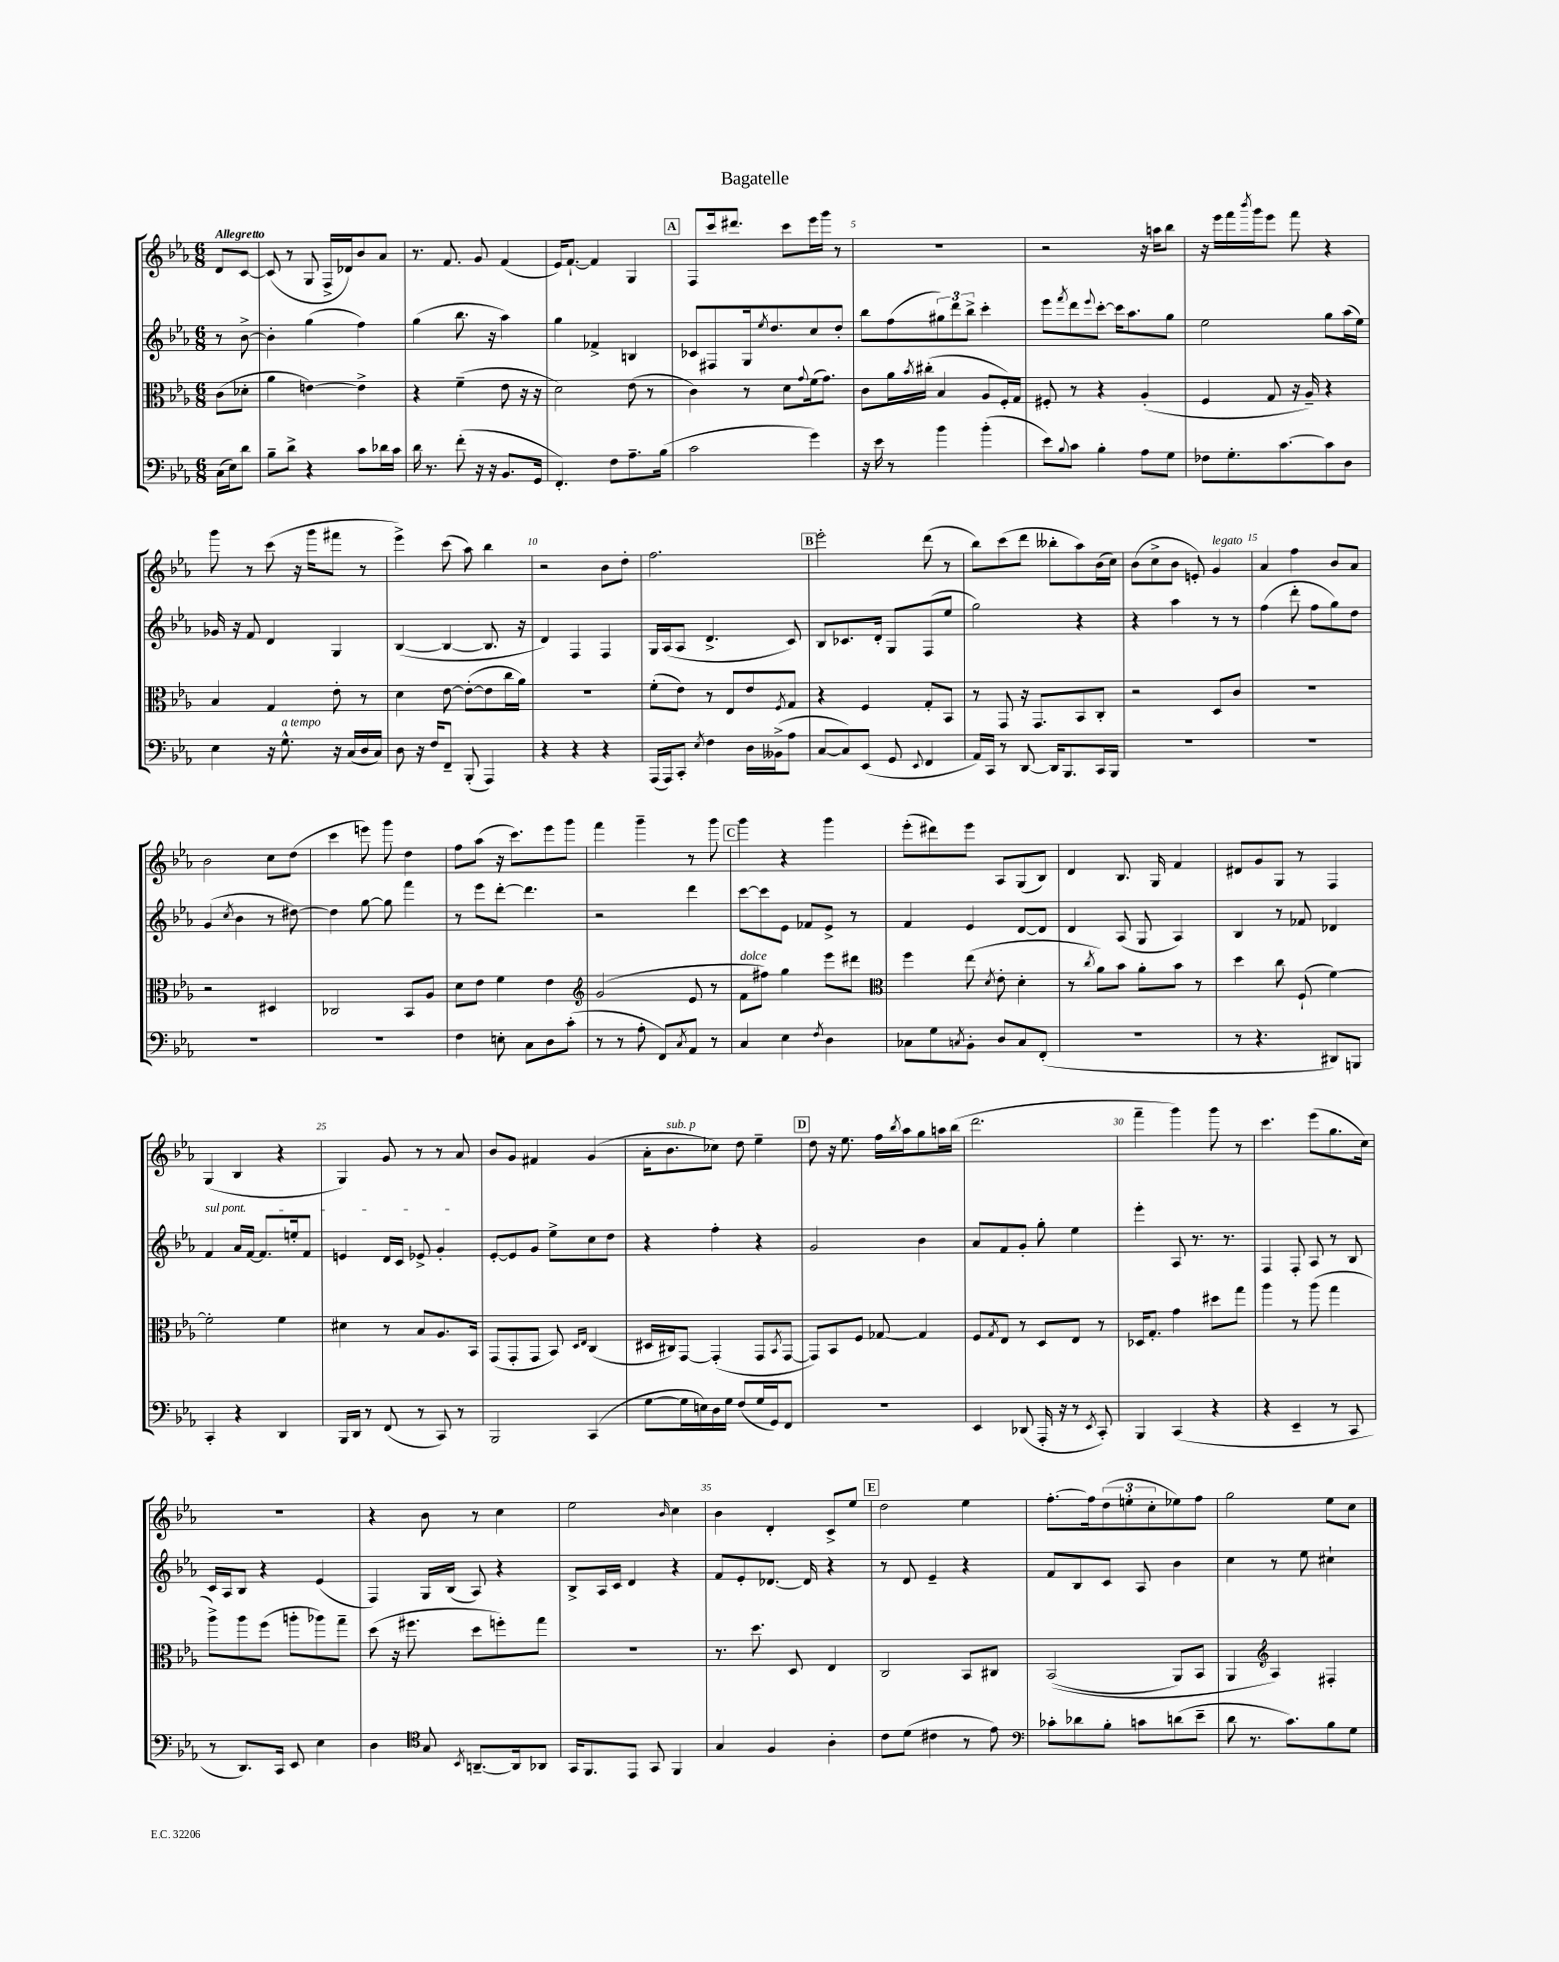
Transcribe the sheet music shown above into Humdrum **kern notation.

**kern	**kern	**kern	**kern
*staff4	*staff3	*staff2	*staff1
*clefF4	*clefC3	*clefG2	*clefG2
*k[b-e-a-]	*k[b-e-a-]	*k[b-e-a-]	*k[b-e-a-]
*M6/8	*M6/8	*M6/8	*M6/8
(16C	(8c	8r	8d
16E-)	.	.	.
8d	8d-'	[8b-^	[8c
=	=	=	=
8B-~	4a-	4b-']	(8c]
8d^	.	.	8r
4r	[4e)	(4gg	8G
.	.	.	16F^
.	.	.	16d-)
8c	4e^]	4ff)	8b-
16d-	.	.	8a-
16c	.	.	.
=	=	=	=
16d	4r	(4gg	8.r
8.r	.	.	.
.	.	.	8.f
(8f'	(4f~	8.bb-	.
16r	.	.	8g
16r	.	16r	.
8.BB-	8e-	4aa-)	(4f
.	16r	.	.
16GG	16r	.	.
=	=	=	=
4.FF')	2d)	4gg	16e-)
.	.	.	[8.f`
.	.	4f-^	4f]
8F	.	.	.
8.A-~	(8e-	4B	4G
.	8r	.	.
(16B-	.	.	.
=	=	=	=
2c	4c)	8c-	8F
.	.	8F#	16ccc
.	.	.	8.ddd#
.	8r	16G	.
.	.	8qee-	.
.	.	8.dd	.
.	8d	.	8ccc
.	8qqg	.	.
4g)	(16f	8cc	16eee-
.	8.g)	.	16ggg
.	.	8dd'	8r
=	=	=	=
16r	8c	8bb-	2.r
16e-	.	.	.
8r	16a-	(8ff	.
.	8qb-	.	.
.	(16cc#'	.	.
4b-	4B-	12gg#)	.
.	.	12ddd	.
.	.	12bb-^	.
(4b-'	8A-	4ccc'	.
.	16F')	.	.
.	16G	.	.
=	=	=	=
8e-)	8F#'	8eee-	2r
8qqB-	.	8qfff	.
8c	8r	8ddd	.
.	.	8qqeee-	.
4B-'	4r	[8ccc'	.
.	.	16ccc]	.
.	.	8.aa-	.
8A-	(4A-'	.	16r
.	.	.	16aa
8G	.	8gg	8bb-
=	=	=	=
8F-	4F	2ee-	16r
.	.	.	16eee-
8.G'	.	.	16fff
.	.	.	8qbbb-
.	.	.	16ggg
.	8G	.	8eee-
[8.c	.	.	.
.	16r	.	8fff
.	16A-~)	.	.
8c]	4r	8gg	4r
8D	.	(16aa-	.
.	.	16ee-)	.
=	=	=	=
4E-	4B-	16g-	8ggg
.	.	16r	.
.	.	8f	8r
16r	4G	4d	(8ccc
8.G^^	.	.	.
.	.	.	16r
.	.	.	16ggg
16r	8e-'	4G	8fff#
(16C	.	.	.
16D	8r	.	8r
16C)	.	.	.
=	=	=	=
8D	4d	([4B-	4eee-^)
16r	.	.	.
16F	.	.	.
8FF~	[8e-	4B-_	(8ccc
(8BBB-'	(8e-'_	.	8aa-)
4AAA-)	8e-]	8.B-]	4bb-
.	16cc	.	.
.	16a-)	16r	.
=	=	=	=
4r	2.r	4d)	2r
4r	.	4F	.
4r	.	4F	8b-
.	.	.	8dd'
=	=	=	=
(16AAA-	(8f'	16G	2.ff
16AAA-)	.	(16A-	.
8CC'	8e-)	8A-	.
8qE-	.	.	.
4F	8r	4.d^	.
.	8E-	.	.
16D	8e-	.	.
(16BB--^	.	.	.
.	8qF	.	.
8A-	8G	8c)	.
=	=	=	=
[8C	4r	8B-	2eee-'
8C])	.	8.c-	.
(8EE-	4F	.	.
.	.	16d'	.
8GG	.	8G	.
8qqEE-	.	.	.
4FF	8G'	(8F	(8ddd
.	8BB-	8ee-	8r
=	=	=	=
16AA-)	8r	2gg)	8bb-)
16CC	.	.	.
8r	8GG	.	(8ccc
[8DD	16r	.	8ddd
.	8.GG	.	.
16DD]	.	.	8bb--'
8.BBB-	.	.	.
.	8BB-	4r	8aa-)
16CC	8C'	.	(16b-
16BBB-	.	.	16cc)
=	=	=	=
2.r	2r	4r	(8b-
.	.	.	8cc^
.	.	4aa-	8b-
.	.	.	8e')
.	8D	8r	4g
.	8c	8r	.
=	=	=	=
2.r	2.r	(4ff	4a-
.	.	8ddd'	4ff
.	.	8ff	.
.	.	8gg)	8b-
.	.	8dd	8a-
=	=	=	=
2.r	2r	(4g	2b-
.	.	8qcc	.
.	.	4b-	.
.	4D#	8r	8cc
.	.	[8dd#)	(8dd
=	=	=	=
2.r	2C-	4dd#]	4ccc
.	.	[8gg	8eee)
.	.	8gg]	8ggg
.	8BB-	4fff	4dd
.	8A-	.	.
=	=	=	=
4F	8d	8r	8ff
.	8e-	8eee-	(8aa-
8E'	4f	[8ddd'	16r
.	.	.	8.ccc)
8C	.	4.ddd]	.
8D	4e-	.	8eee-
(8c'	.	.	8ggg
=	=	=	=
*	*clefG2	*	*
8r	(2g	2r	4fff
8r	.	.	.
8A-'	.	.	4ggg~
8FF)	.	.	.
8qC	.	.	.
8AA-	8e-	4ddd	8r
8r	8r	.	8ggg
=	=	=	=
4C	8f	[8ccc	4ggg
.	8ff#)	8ccc]	.
4E-	4gg	8e-	4r
.	.	8f-	.
8qF	.	.	.
4D	8eee-	8e-^	4ggg
.	8ddd#	8r	.
=	=	=	=
*	*clefC3	*	*
8C-	4ff	4f	(8eee-'
8G	.	.	8ddd#)
8qC	.	.	.
8BB-'	(8ee-	4e-	8eee-
.	8qd	.	.
8D	8e-'	.	8A-
8C	4d'	[8d	(8G
(8FF'	.	8d]	8B-)
=	=	=	=
2.r	8r	4d	4d
.	8qcc	.	.
.	8a-)	.	.
.	8b-	(8A-	8.B-
.	8a-'	8G	.
.	.	.	16G
.	8b-	4A-)	4f
.	8r	.	.
=	=	=	=
8r	4dd	4B-	8d#
4.r	.	.	8g
.	8cc	8r	8G
.	(8F`	8f-	8r
8DD#)	[4f)	4d-	4F
8BBB	.	.	.
=	=	=	=
4CC'	2f']	4f	(4G
4r	.	16a-	4B-
.	.	[16f	.
.	.	8.f]	.
4DD	4f	.	4r
.	.	16ee'	.
.	.	8f	.
=	=	=	=
16BBB-	4d#	4e	4G)
16DD	.	.	.
8r	.	.	.
(8FF	8r	16d	8g
.	.	16c	.
8r	8B-	8e-^	8r
8CC)	8.A-	4g'	8r
8r	.	.	8a-
.	16BB-	.	.
=	=	=	=
2BBB-	(8GG	[8e-'	8b-
.	8GG'	8e-]	8g
.	8GG	8g	4f#
.	8BB-)	8ee-^	.
.	16qqD	.	.
.	16qqE-	.	.
(4CC	(4C	8cc	(4g
.	.	8dd	.
=	=	=	=
[8G	16D#	4r	16a-'
.	16C#)	.	8.b-
16G]	[8GG	.	.
16E)	.	.	.
16D	(4GG']	4ff'	8cc-)
16G	.	.	.
(8F	.	.	8dd
16G	8GG	4r	4ee-~
16GG)	.	.	.
.	8qBB-	.	.
8FF	[8GG	.	.
=	=	=	=
2.r	8GG])	2g	8dd
.	8BB-	.	16r
.	.	.	8.ee-
.	8F	.	.
.	[8G-	.	16ff
.	.	.	8qbb-
.	.	.	16aa-
.	4G-]	4b-	8gg
.	.	.	16aa
.	.	.	(16bb-
=	=	=	=
4EE-	8F	8a-	2.ddd
.	8qG	.	.
.	8E-	8f	.
(8DD-	8r	8g'	.
16AAA-'	8D	8gg'	.
16r	.	.	.
8r	8E-	4ee-	.
8qEE-	.	.	.
8CC')	8r	.	.
=	=	=	=
4BBB-	16D-	4eee-'	4fff~
.	8.G'	.	.
(4CC	4g	8A-	4ggg)
.	.	8.r	.
4r	8dd#	.	8ggg
.	.	8.r	.
.	8gg	.	8r
=	=	=	=
4r	4aa-	4F	4.ccc
4EE-~	8r	8F'	.
.	(8aa-	8A-	(8eee-
8r	4gg	8r	8.gg
8CC	.	8B-	.
.	.	.	16cc)
=	=	=	=
8r	8aa-^)	16c	2.r
.	.	16A-	.
8.DD)	8aa-	8B-	.
.	(8ff	4r	.
16CC	.	.	.
8EE-	8aa'	.	.
4E-	8aa-)	(4e-	.
.	8gg~	.	.
=	=	=	=
4D	(8dd	4F)	4r
.	16r	.	.
.	8.ff#	.	.
*clefC4	*	*	*
8G	.	16G	8b-
.	.	(16B-	.
8qBB-	.	.	.
[8.AA~	8dd	8A-)	8r
.	8ff')	4r	4cc
16AA]	.	.	.
8AA-	8gg	.	.
=	=	=	=
16GG	2.r	8B-^	2ee-
8.FF	.	.	.
.	.	16A-	.
.	.	16c	.
8EE-	.	4d	.
8GG	.	.	.
.	.	.	16qqb-
4FF	.	4r	4cc
=	=	=	=
4G	8.r	8f	4b-
.	.	8e-'	.
.	8.dd	.	.
4F	.	[8.d-	4d'
.	8D	.	.
.	.	16d-]	.
4A-'	4E-	4r	8c^
.	.	.	8ee-
=	=	=	=
8c	2C	8r	2dd
(8d	.	8d	.
4c#	.	4e-~	.
8r	8BB-	4r	4ee-
8e-)	8C#	.	.
=	=	=	=
*clefF4	*	*	*
8c-'	&((2BB-	8f	[8.ff'
8d-	.	8B-	.
.	.	.	16ff]
8B-'	.	8c	(12dd
.	.	.	12ee'
8c	.	8A-	.
.	.	.	12cc'
(8d	8AA-)	4b-	8ee-)
8e-~	8BB-	.	8ff
=	=	=	=
8d	4AA-	4cc	2gg
8.r	.	.	.
*	*clefG2	*	*
.	4A-&)	8r	.
8.c)	.	.	.
.	.	8ee-	.
8B-	4F#'	4cc#`	8ee-
8G	.	.	8cc
==	==	==	==
*-	*-	*-	*-
